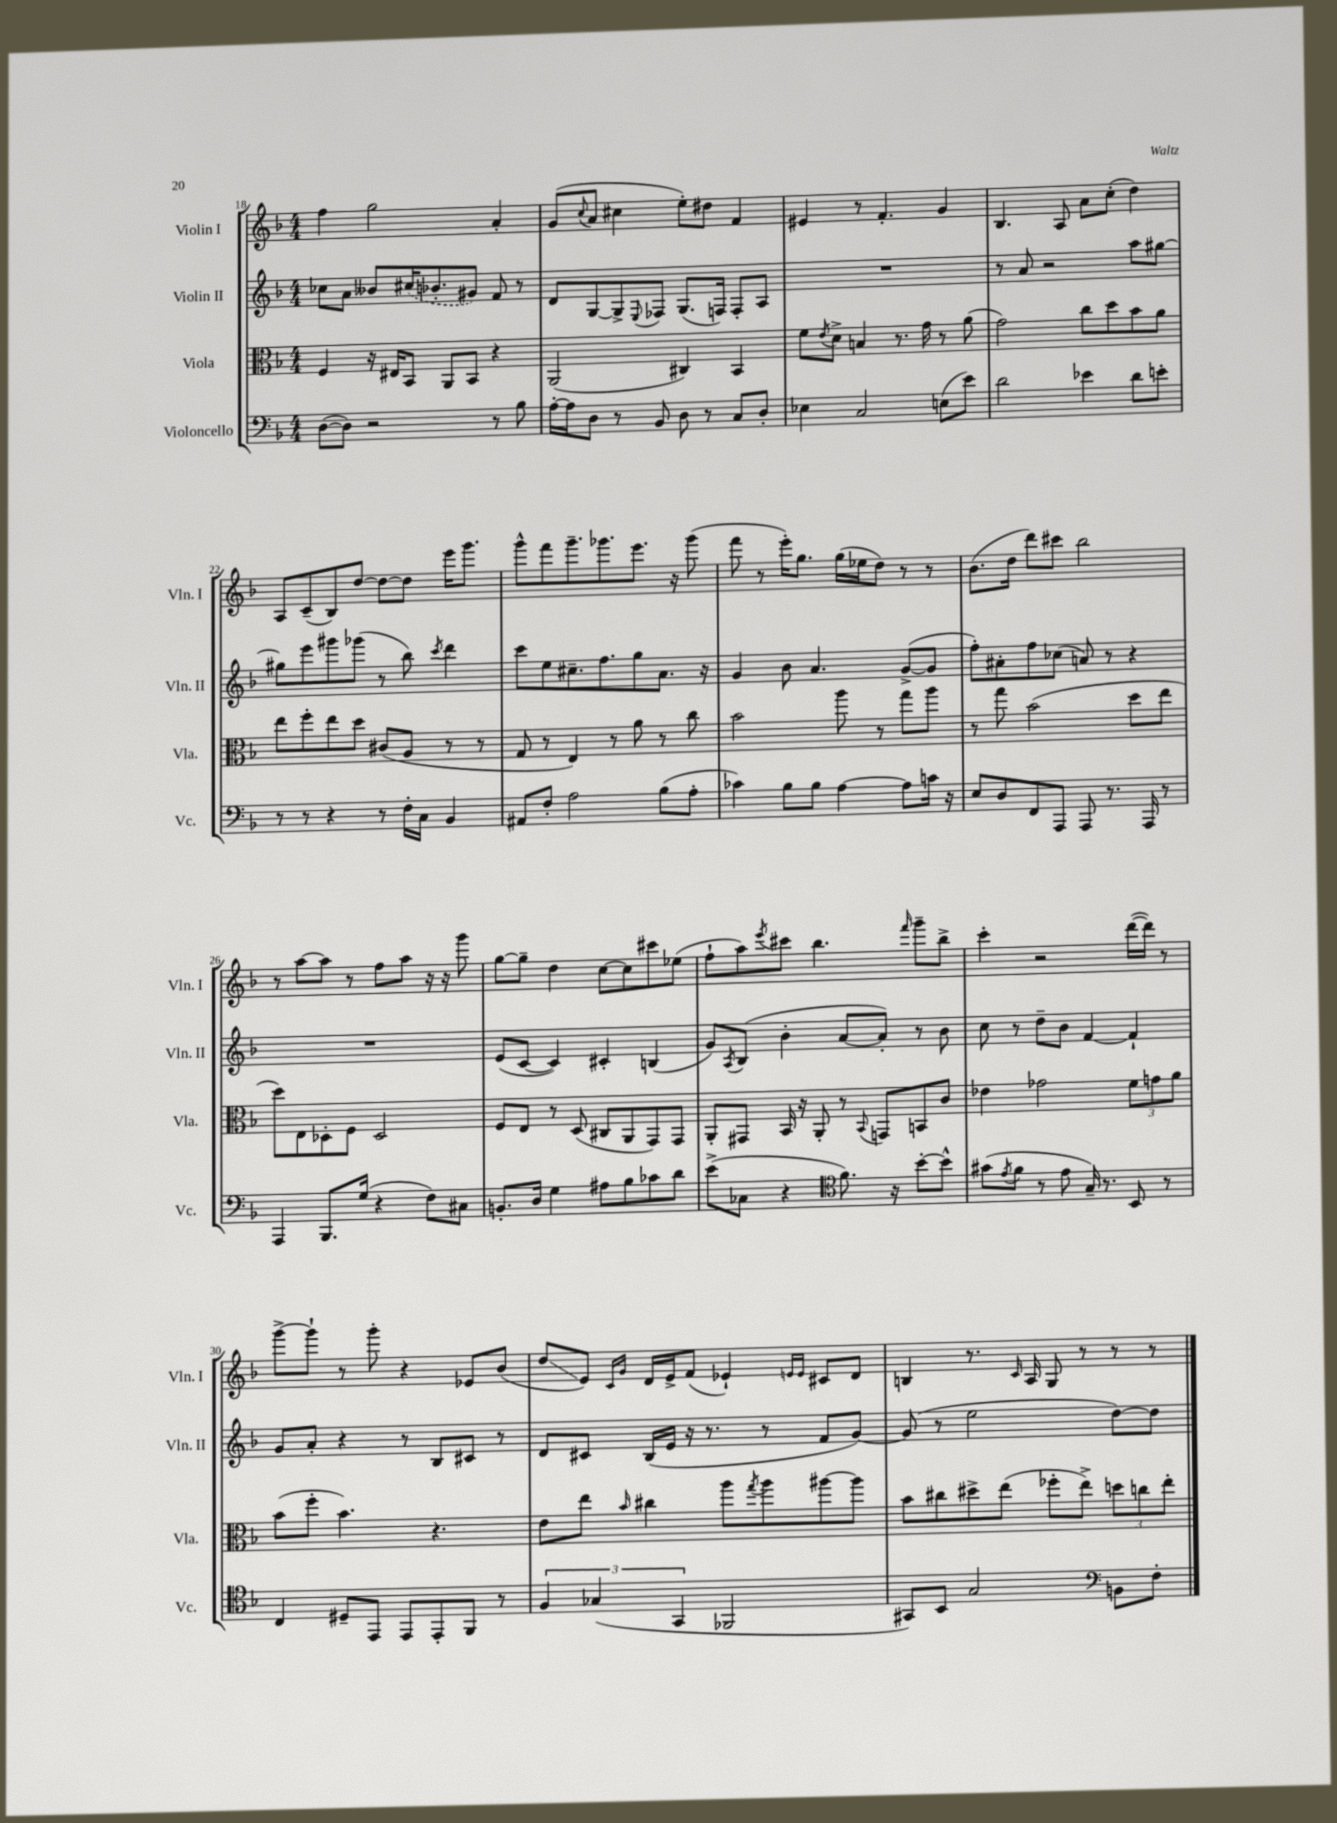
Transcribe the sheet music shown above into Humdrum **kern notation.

**kern	**kern	**kern	**kern
*staff4	*staff3	*staff2	*staff1
*clefF4	*clefC3	*clefG2	*clefG2
*k[b-]	*k[b-]	*k[b-]	*k[b-]
*M4/4	*M4/4	*M4/4	*M4/4
([8D	4F	8cc-	4ff
8D])	.	8a	.
2r	16r	8b--	2gg
.	16E#	.	.
.	8BB-	(16cc#	.
.	.	8.b-'	.
.	8AA	.	.
.	8BB-	8g#)	.
8r	4r	8f	4a'
8B-	.	8r	.
=	=	=	=
[16A'	(2AA	8d	(8g
16A]	.	.	.
.	.	.	8qqcc
8D	.	[8G	8a
8r	.	8G^]	4cc#
.	.	8qqE	.
8BB-	.	8F-	.
8D	4C#)	(8.G	8ee')
8r	.	.	8dd#
.	.	16F)	.
8C	4BB-	8F'	4f
8D'	.	8A	.
=	=	=	=
4E-	8f	1r	4e#
.	8qe	.	.
.	8d^	.	.
2C	4B	.	8r
.	.	.	4.f'
.	8.r	.	.
.	16g	.	.
(8E	8r	.	4g
8e)	(8a	.	.
=	=	=	=
2d	2g)	8r	4.B-
.	.	8a	.
.	.	2r	.
.	.	.	8A
4e-	8cc	.	8a
.	8dd	.	(8cc'
8d	8b-	8aa	4dd)
8e'	8a	[8gg#	.
=	=	=	=
8r	8ee	8gg#]	8A
8r	8ff'	8eee	(8c~
4r	8ee	8ggg#	8B-)
.	8dd	(8ggg-	[8dd
8r	(8c#	8r	8dd_
16F'	8A	8bb-)	8dd]
16C	.	.	.
.	.	8qccc	.
4BB-	8r	4ddd	16eee
.	.	.	8.ggg
.	8r	.	.
=	=	=	=
8AA#	8G	8ccc	8ggg^^
8F'	8r	8ee	8fff
2A	4E)	8.cc#~	8.ggg~
.	.	8.ff	8.ggg-
.	8r	.	.
.	8a	8gg	8.eee
(8B-	8r	8.a	.
.	.	.	16r
8A'	8cc	.	(8ggg-
.	.	16r	.
=	=	=	=
4c-)	2b-	4g	8fff
.	.	.	8r
8B-	.	8b-	16eee')
.	.	.	8.gg
8B-	.	4.a	.
[4A	8aa	.	(16gg
.	.	.	16ee-
.	8r	.	8dd)
8A]	8gg	([8g^	8r
16c	8aa	8g]	8r
16r	.	.	.
=	=	=	=
8E	8r	8ff')	(8.b-
8D	8gg	8a#'	.
.	.	.	16dd
8FF	(2b-	8ff	8ddd)
8AAA	.	(8cc-	8ccc#
8AAA	.	8a)	2bb-
8.r	.	8r	.
.	8dd	4r	.
16AAA	.	.	.
8r	8ee	.	.
=	=	=	=
4AAA	8dd)	1r	8r
.	8E	.	[8aa
8.BBB-	8D-'	.	8aa]
.	8F	.	8r
(16G	.	.	.
4r	2D-	.	8ff
.	.	.	8aa
8F)	.	.	16r
.	.	.	16r
8C#	.	.	8ggg
=	=	=	=
8.BB'	8F	(8e	[8gg
.	8E	[8c	8gg~]
16D	.	.	.
4G	8r	4c])	4dd
.	(8D	.	.
8A#	8C#	4c#'	[8cc
8B-	8AA	.	8cc]
8c-	8GG)	(4B	8ccc#
8d	8GG	.	(8ee-
=	=	=	=
(8e^	8AA'	8g)	8ff`
.	.	8qA	.
8C-	8GG#	(8B-	8aa)
.	.	.	8qeee
4r	16BB-	4b-'	8ccc#
.	16r	.	.
.	8AA'	.	4.bb-
*clefC4	*	*	*
8.f)	8r	[8a	.
.	8qqBB-	.	.
.	8GG	8a'])	.
16r	.	.	.
.	.	.	16qqfff
[8b-'	8BB	8r	8ggg~
8b-^^]	8c	8b-	8bb-^
=	=	=	=
(8g#	4e-	8cc	4ccc'
8qe	.	.	.
8f	.	8r	.
8r	2g-	8dd~	2r
8e	.	8b-	.
16G~)	.	[4f	.
8.r	.	.	.
8BB-	12f	4f`]	([16ddd
.	.	.	16ddd])
.	12g	.	.
8r	.	.	8r
.	12a	.	.
=	=	=	=
4C	(8b-	8g	[8ggg^
.	8ff'	8a'	8ggg`]
8D#~	4.b-)	4r	8r
8EE	.	.	8ggg'
8EE	.	8r	4r
8EE'	4.r	8B-	.
8FF	.	8c#	8e-
8r	.	8r	(8b-
=	=	=	=
6F	8e	8d	8dd
.	8ee	8c#	8e)
(6G-	.	.	.
.	.	.	16qqc
.	16qqb-	.	16qqg
.	4cc#	(16B-	16d
.	.	16e	16e^
6GG	.	.	.
.	.	16r	(8f
.	.	8.r	.
2FF-	8aa	.	4e-`)
.	8qgg	.	.
.	8aa	8r	.
.	.	.	16qqe
.	.	.	16qqe
.	[8aa#	8f	8c#
.	8aa#]	[8g)	8d
=	=	=	=
8GG#)	8b-	(8g]	4B
8BB-	8cc#	8r	.
2G	8dd#^	2ee	8.r
.	(8ee	.	.
.	.	.	16qqc
.	.	.	16A
.	8ff-'	.	8G
.	8ee^)	.	8r
*clefF4	*	*	*
8BB	12dd	[8dd)	8r
.	12cc	.	.
8F'	.	8dd]	8r
.	12ee'	.	.
==	==	==	==
*-	*-	*-	*-
